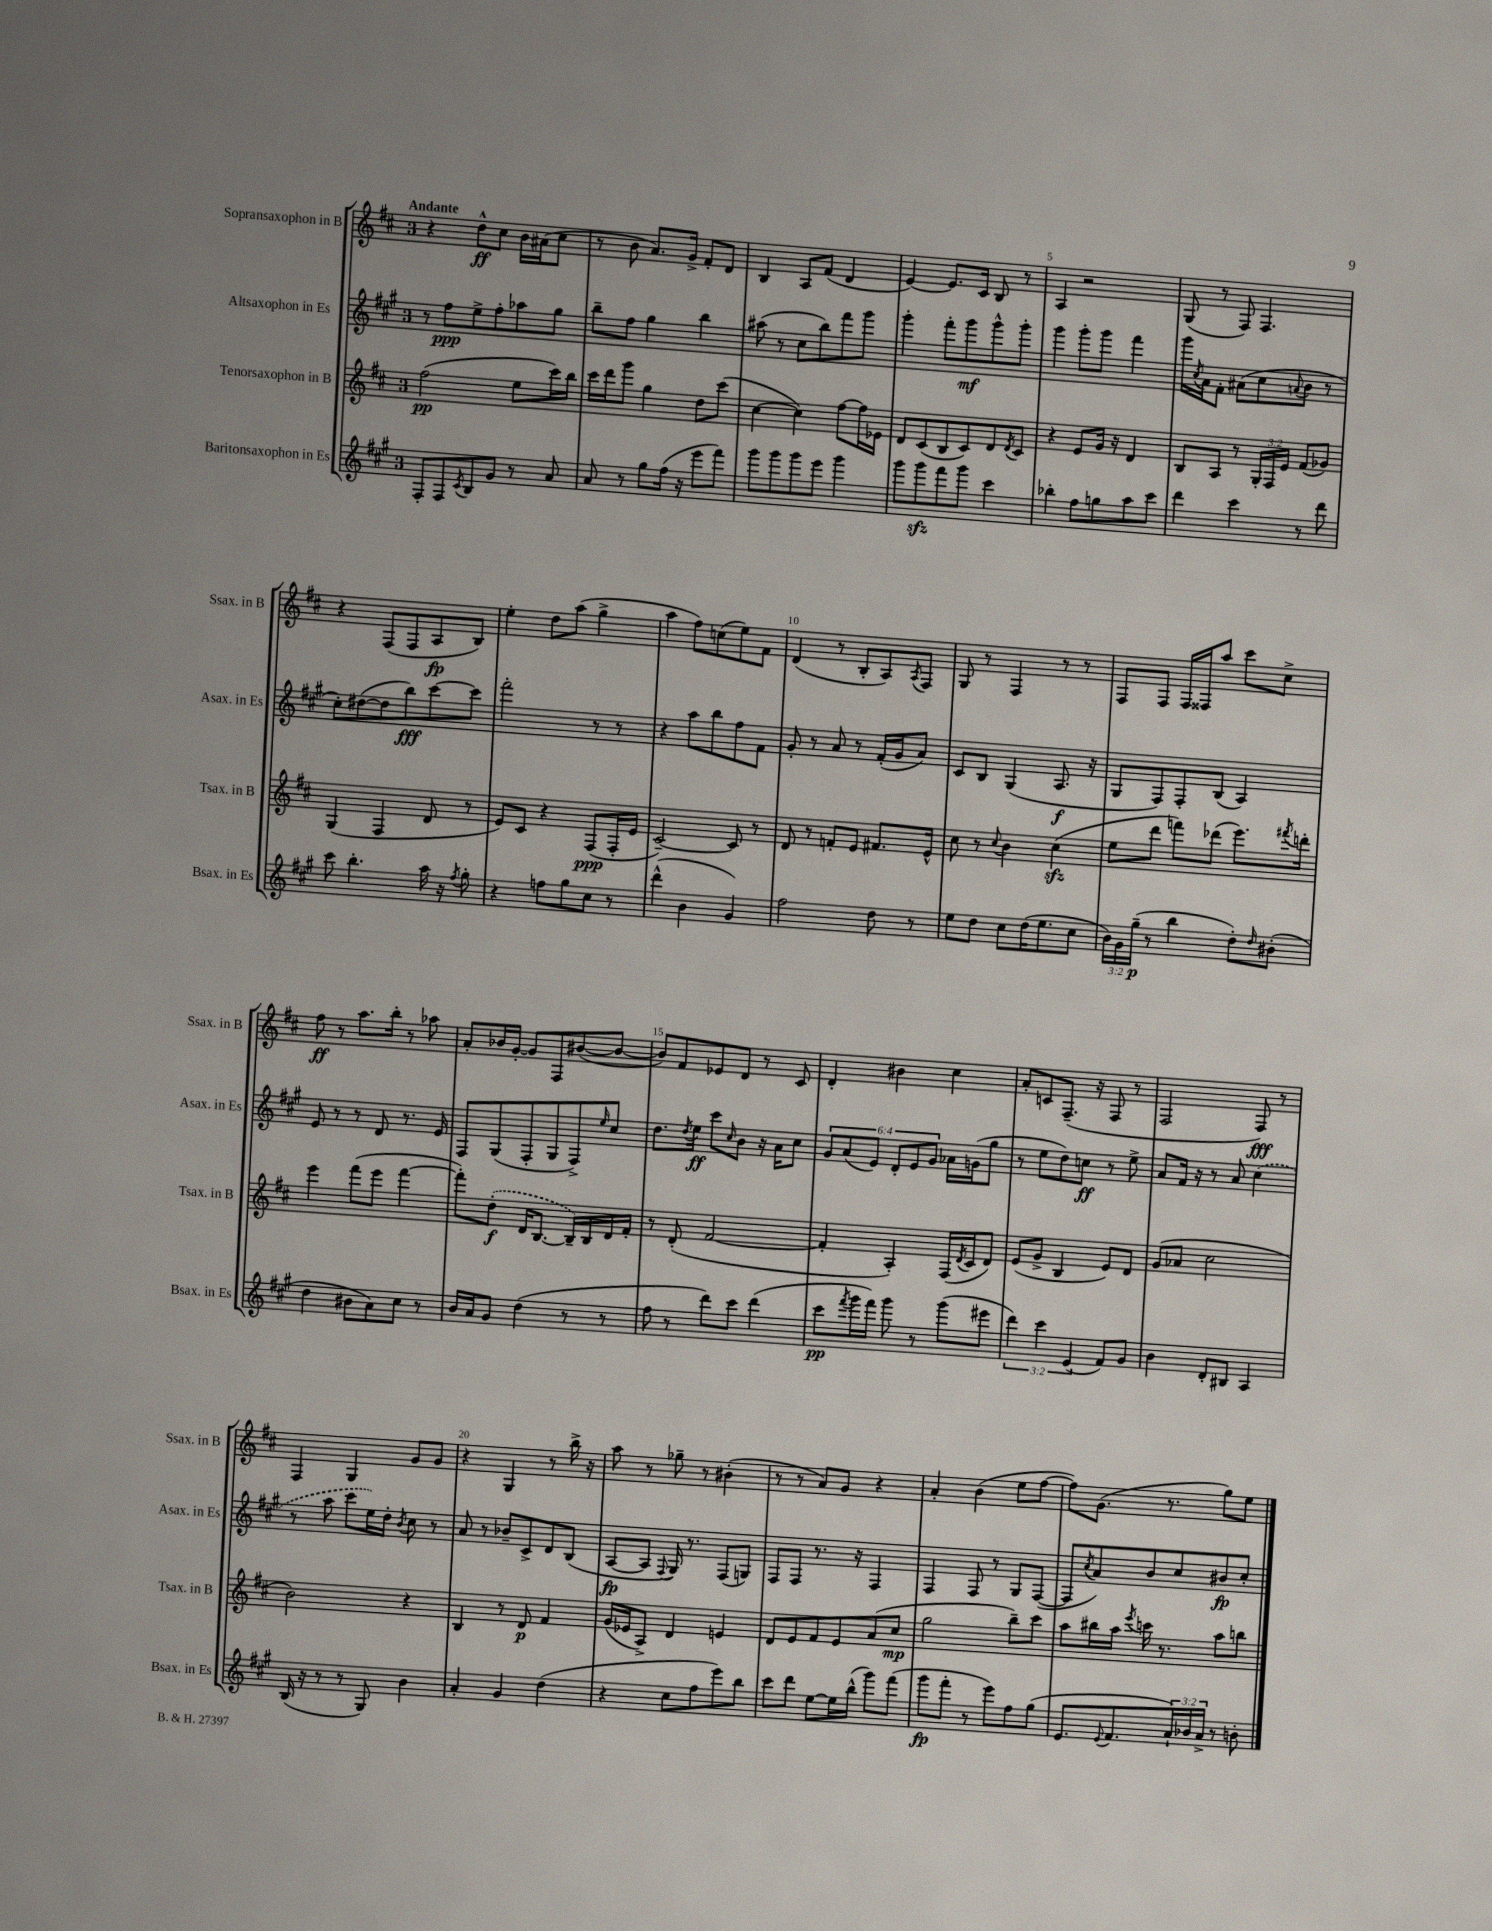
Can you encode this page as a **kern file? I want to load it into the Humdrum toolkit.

**kern	**dynam	**kern	**dynam	**kern	**dynam	**kern	**dynam
*part4	*part4	*part3	*part3	*part2	*part2	*part1	*part1
*staff4	*staff4	*staff3	*staff3	*staff2	*staff2	*staff1	*staff1
*I"Baritonsaxophon in Es	*	*I"Tenorsaxophon in B	*	*I"Altsaxophon in Es	*	*I"Sopransaxophon in B	*
*I'Bsax. in Es	*	*I'Tsax. in B	*	*I'Asax. in Es	*	*I'Ssax. in B	*
*clefG2	*	*clefG2	*	*clefG2	*	*clefG2	*
*k[f#c#g#]	*	*k[f#c#]	*	*k[f#c#g#]	*	*k[f#c#]	*
*M3/4	*	*M3/4	*	*M3/4	*	*M3/4	*
=1	=1	=1	=1	=1	=1	=1	=1
!	!	!	!	!	!	!LO:TX:a:B:t=Andante	!
8F#'/L	.	(2ff#\	pp	8r	.	4r	.
8F#/	.	.	.	8ff#\L	ppp	.	.
8qc#/	.	.	.	.	.	.	.
8B/	.	.	.	8ee^\	.	8dd^^\L	ff
8g#/J	.	.	.	8ff#'\	.	8cc#\J	.
8r	.	8ee\L	.	8aa-X\	.	16b\LL	.
.	.	.	.	.	.	(16a#X\J	.
8a/	.	16ccc#\L)	.	8gg#\J	.	8cc#\J	.
.	.	16bb\JJ	.	.	.	.	.
=2	=2	=2	=2	=2	=2	=2	=2
8a/	.	16ccc#\LL	.	8bb~\L	.	8r	.
.	.	16ddd\J	.	.	.	.	.
8r	.	8ggg\J	.	8ff#\J	.	8b\	.
8gg#\L	.	4gg\	.	4gg#\	.	8.a/L)	.
(16ff#\Jk	.	.	.	.	.	.	.
16r	.	.	.	.	.	16g^/Jk	.
8eee\L	.	8dd\L	.	4bb\	.	8f#'/L	.
8fff#\J)	.	(8ccc#\J	.	.	.	8d/J	.
=3	=3	=3	=3	=3	=3	=3	=3
8ggg#\L	.	[4cc#\	.	(8aa#X\	.	4B/	.
8ggg#\	.	.	.	8r	.	.	.
8ggg#\	.	4cc#\])	.	8cc#\L	.	8A/L	.
8eee\J	.	.	.	8bb\)	.	(8f#/J	.
4ggg#\	.	[8ff#\L	.	8fff#\	.	4d/	.
.	.	16ff#\L]	.	8ggg#\J	.	.	.
.	.	16e-X\JJ	.	.	.	.	.
=4	=4	=4	=4	=4	=4	=4	=4
8ggg#\L	.	8d/L	.	4ggg#'\	.	[4e/)	.
8ggg#zz\	.	(8c#/	.	.	.	.	.
8fff#\	.	8B/	.	8fff#'\L	.	8.e/L]	.
8ggg#\J	.	8c#/)	.	8ggg#\	mf	.	.
.	.	.	.	.	.	16c#/Jk	.
4ccc#\	.	8d/	.	8ggg#^^\	.	8B/	.
.	.	8qd/	.	.	.	.	.
.	.	8c#/J	.	8ggg#'\J	.	8r	.
=5	=5	=5	=5	=5	=5	=5	=5
4bb-X'\	.	4r	.	4ggg#\	.	4A/	.
8ff#\L	.	8e/L	.	8ggg#'\L	.	2r	.
8ggn\	.	16g/Jk	.	8ggg#\J	.	.	.
.	.	16r	.	.	.	.	.
8aa\	.	4d/	.	4fff#\	.	.	.
8ccc#\J	.	.	.	.	.	.	.
=6	=6	=6	=6	=6	=6	=6	=6
4ddd\	.	8B/L	.	16ggg#\LL	.	(8G/	.
.	.	.	.	8qcc#/	.	.	.
.	.	.	.	16a\J	.	.	.
.	.	8A/J	.	8f#'\J	.	8r	.
4ccc#\	.	8r	.	(8a#X\L	.	8F#/)	.
.	.	24G'/LL	.	8cc#\	.	4.F#/	.
.	.	24F#/	.	.	.	.	.
.	.	24e/JJ	.	.	.	.	.
.	.	.	.	8qqan/	.	.	.
8r	.	(8f#/L	.	8b\J	.	.	.
8ddd\	.	8g-X/J)	.	8r	.	.	.
!!LO:LB:g=z
=7	=7	=7	=7	=7	=7	=7	=7
8ccc#\	.	(4G/	.	8cc#'\L)	.	4r	.
4.bb'\	.	.	.	([8dd#X\	.	.	.
.	.	4F#/	.	8dd#\]	.	(8F#/L	.
.	.	.	.	8bb\)	fff	8F#/	.
16aa\	.	8d/	.	[8ccc#\	.	8A/	fp
16r	.	.	.	.	.	.	.
8qff#/	.	.	.	.	.	.	.
8gg#'\	.	8r	.	8ccc#\J]	.	8B/J)	.
=8	=8	=8	=8	=8	=8	=8	=8
4r	.	8e/L)	.	2fff#'\	.	4ee'\	.
.	.	8c#/J	.	.	.	.	.
8ffn\L	.	4r	.	.	.	8dd\L	.
8gg#\	.	.	.	.	.	(8aa\J	.
8cc#\J	.	(8F#/L	ppp	8r	.	4gg^\	.
8r	.	16F#'/L	.	8r	.	.	.
.	.	16e/JJ	.	.	.	.	.
=9	=9	=9	=9	=9	=9	=9	=9
(4ddd^^\	.	[2c#~/)	.	4r	.	4aa\	.
4b\	.	.	.	8aa\L	.	8ff#\L)	.
.	.	.	.	8bb\	.	(8ccn\	.
4g#/)	.	8c#/]	.	8ff#\	.	8ee\)	.
.	.	8r	.	8f#\J	.	8f#\J	.
=10	=10	=10	=10	=10	=10	=10	=10
2ff#\	.	8d/	.	8g#'/	.	(4d/	.
.	.	8r	.	8r	.	.	.
.	.	8fn'/L	.	8a/	.	8r	.
.	.	8e/J	.	8r	.	8B'/L	.
8dd\	.	8.f#X/L	.	(16f#'/LL	.	8A/)	.
.	.	.	.	16g#/J	.	.	.
.	.	.	.	.	.	8qA/	.
8r	.	.	.	8a/J)	.	8F#/J	.
.	.	16e^^/Jk	.	.	.	.	.
=11	=11	=11	=11	=11	=11	=11	=11
8ee\L	.	8cc#\	.	8c#/L	.	8G/	.
8dd\J	.	8r	.	8B/J	.	8r	.
.	.	8qqcc#/	.	.	.	.	.
8cc#\L	.	4b\	.	(4G#/	.	4F#/	.
(16dd\K	.	.	.	.	.	.	.
8.ee\	.	.	.	.	.	.	.
.	.	(4cc#zz\	.	8.A/	f	8r	.
8cc#\J	.	.	.	.	.	8r	.
.	.	.	.	16r	.	.	.
=12	=12	=12	=12	=12	=12	=12	=12
24b\LL)	.	8ee\L	.	8G#/L	.	8F#/L	.
24g#\	.	.	.	.	.	.	.
(24gg#~\JJ	p	.	.	.	.	.	.
8r	.	8ddd\J	.	8F#/)	.	8F#/J	.
4bb\	.	8fffn\L)	.	8F#'/	.	16F#/LL	.
.	.	.	.	.	.	16F##X/J	.
.	.	(8ddd-X\J	.	(8B/J	.	8aa/J	.
8dd'\L)	.	8.eee\L)	.	4A/)	.	8ccc#\L	.
16qqdd/	.	.	.	.	.	.	.
(8b#X'\J	.	.	.	.	.	8cc#^\J	.
.	.	8qfff#X/	.	.	.	.	.
.	.	16dddn'\Jk	.	.	.	.	.
!!LO:LB:g=z
=13	=13	=13	=13	=13	=13	=13	=13
4dd\	.	4eee\	.	8e/	.	8ff#\	ff
.	.	.	.	8r	.	8r	.
8b#X\L	.	(8fff#\L	.	8r	.	8.aa\L	.
8a\)	.	8eee\J	.	8d/	.	.	.
.	.	.	.	.	.	16bb'\Jk	.
8cc#\J	.	[4fff#\	.	8.r	.	8r	.
8r	.	.	.	.	.	8aa-X\	.
.	.	.	.	16e/	.	.	.
=14	=14	=14	=14	=14	=14	=14	=14
16b/LL	.	8fff#'\L])	.	8F#/L	.	8a'/L	.
16a/J	.	.	.	.	.	.	.
8g#/J	.	(8dd'\J	f	(8G#/	.	16b-X/L	.
.	.	.	.	.	.	[16g'/JJ	.
(4dd\	.	16d/KL	.	8F#'/	.	8g/L]	.
.	.	[8.B/J	.	.	.	.	.
.	.	.	.	8G#/	.	8F#/	.
8r	.	16B~/LL])	.	8F#^/)	.	([8b#X/	.
.	.	16B/	.	.	.	.	.
.	.	.	.	16qqee/	.	.	.
8r	.	16d/	.	8cc#/J	.	8b#/J_	.
.	.	16f#'/JJ	.	.	.	.	.
=15	=15	=15	=15	=15	=15	=15	=15
8ff#\	.	8r	.	8.dd\L	.	8b#/L])	.
8r	.	(8d'/	.	.	.	8f#/	.
.	.	.	.	8qdd/	.	.	.
.	.	.	.	16ee\Jk	ff	.	.
8ddd\L)	.	[2f#/	.	8ccc#\L	.	8e-X/	.
.	.	.	.	16qqcc#/	.	.	.
8ccc#\J	.	.	.	8b\J	.	8d/J	.
(4ddd\	.	.	.	16r	.	8r	.
.	.	.	.	16a\KL	.	.	.
.	.	.	.	8cc#\J	.	8c#/	.
=16	=16	=16	=16	=16	=16	=16	=16
8ccc#\L	pp	4f#'/]	.	12g#/L	.	4d'/	.
.	.	.	.	(12a/	.	.	.
8qfff#/	.	.	.	.	.	.	.
16ggg#\L	.	.	.	.	.	.	.
.	.	.	.	12e/J)	.	.	.
16fff#\JJ)	.	.	.	.	.	.	.
8ggg#\	.	4A'/)	.	12d'/L	.	4b#X\	.
.	.	.	.	12e/	.	.	.
8r	.	.	.	.	.	.	.
.	.	.	.	12g#/J	.	.	.
(8ggg#\L	.	(16F#/LL	.	16a-X\LL	.	4cc#\	.
.	.	8qd/	.	.	.	.	.
.	.	16c#/J	.	(16gn\J	.	.	.
8eee#X\J	.	8d/J)	.	8gg#\J	.	.	.
=17	=17	=17	=17	=17	=17	=17	=17
6ddd\)	.	(8e/L	.	8r	.	8a'/L	.
.	.	8g^/J	.	8ee\L	.	8cn/	.
6ccc#\	.	.	.	.	.	.	.
.	.	4B/	.	8dd\)	.	(8.F#~/J	.
(6e/	.	.	.	.	.	.	.
.	.	.	.	8ccn\J	ff	.	.
.	.	.	.	.	.	16r	.
8f#/L)	.	8e/L)	.	8r	.	8F#/	.
8g#/J	.	8d/J	.	8ee^\	.	8r	.
=18	=18	=18	=18	=18	=18	=18	=18
4b\	.	(8g/L	.	8a/L	.	2F#/	.
.	.	8a-X/J	.	16f#/Jk	.	.	.
.	.	.	.	16r	.	.	.
8d'/L	.	2cc#\	.	8r	.	.	.
8B#X/J	.	.	.	8a/	.	.	.
4A/	.	.	.	(4cc#\	.	8F#/)	fff
.	.	.	.	.	.	8r	.
!!LO:LB:g=z
=19	=19	=19	=19	=19	=19	=19	=19
(16B/	.	2b\)	.	8r	.	4F#/	.
16r	.	.	.	.	.	.	.
8r	.	.	.	8aa\	.	.	.
8r	.	.	.	8ccc#\L	.	4G/	.
8G#/)	.	.	.	16ee\L)	.	.	.
.	.	.	.	16dd'\JJ	.	.	.
.	.	.	.	8qb/	.	.	.
4b\	.	4r	.	8cc#\	.	8g/L	.
.	.	.	.	8r	.	8g/J	.
=20	=20	=20	=20	=20	=20	=20	=20
4a'/	.	4B/	.	8a/	.	4r	.
.	.	.	.	8r	.	.	.
4g#/	.	8r	.	8b-X~/L	.	4G/	.
.	.	8d/	p	8c#^/	.	.	.
(4dd\	.	4f#/	.	8d/	.	8r	.
.	.	.	.	(8B/J	.	16bb^\	.
.	.	.	.	.	.	16r	.
=21	=21	=21	=21	=21	=21	=21	=21
4r	.	(16g/LL	.	[8A/L	fp	8aa\	.
.	.	16e-X/J	.	.	.	.	.
.	.	8A^/J)	.	8A/J]	.	8r	.
.	.	.	.	8qqF#/	.	.	.
8cc#\L	.	4d/	.	16G#/)	.	8gg-X~\	.
.	.	.	.	8.r	.	.	.
8ff#\	.	.	.	.	.	8r	.
8eee\)	.	4en/	.	(8F#/L	.	(4b#X'\	.
8bb\J	.	.	.	8Gn/J)	.	.	.
=22	=22	=22	=22	=22	=22	=22	=22
8ccc#\L	.	8d/L	.	8F#/L	.	8r	.
8ddd\J	.	8e/	.	8F#/J	.	8r	.
[8ee\L	.	8f#/	.	8.r	.	8a/L)	.
16ee\L]	.	8e/	.	.	.	8g/J	.
(16bb^^\JJ	.	.	.	16r	.	.	.
8ggg#\L)	.	(8a/	.	4F#/	.	4r	.
(8fff#\J	.	8cc#/J	mp	.	.	.	.
=23	=23	=23	=23	=23	=23	=23	=23
8ggg#\L	fp	2gg\	.	4F#/	.	4a'/	.
8fff#'\J	.	.	.	.	.	.	.
8r	.	.	.	8F#/	.	(4b\	.
8eee\L)	.	.	.	8r	.	.	.
8ff#\	.	8bb~\L)	.	8G#/L	.	8ee\L	.
(8gg#\J	.	8ccc#\J	.	([8F#/J	.	[8ff#\J	.
=24	=24	=24	=24	=24	=24	=24	=24
8.e/L	.	8aa\L	.	8F#/L]	.	8ff#\L])	.
.	.	.	.	8qcc#/	.	.	.
.	.	16bb#X\L	.	8a/)	.	(8.g\J	.
8qqe/	.	.	.	.	.	.	.
8.f#/	.	16aa\JJ	.	.	.	.	.
.	.	8qeee/	.	.	.	.	.
.	.	16cccn\	.	8b/	.	.	.
.	.	8.r	.	.	.	8.r	.
24a`/L)	.	.	.	8cc#/	.	.	.
24b-X/	.	.	.	.	.	.	.
24a^/JJ	.	.	.	.	.	.	.
8r	.	8aa\L	.	8b#X/	fp	8gg\L)	.
8bn'\	.	8bbn\J	.	8cc#'/J	.	8ee\J	.
==	==	==	==	==	==	==	==
*-	*-	*-	*-	*-	*-	*-	*-
